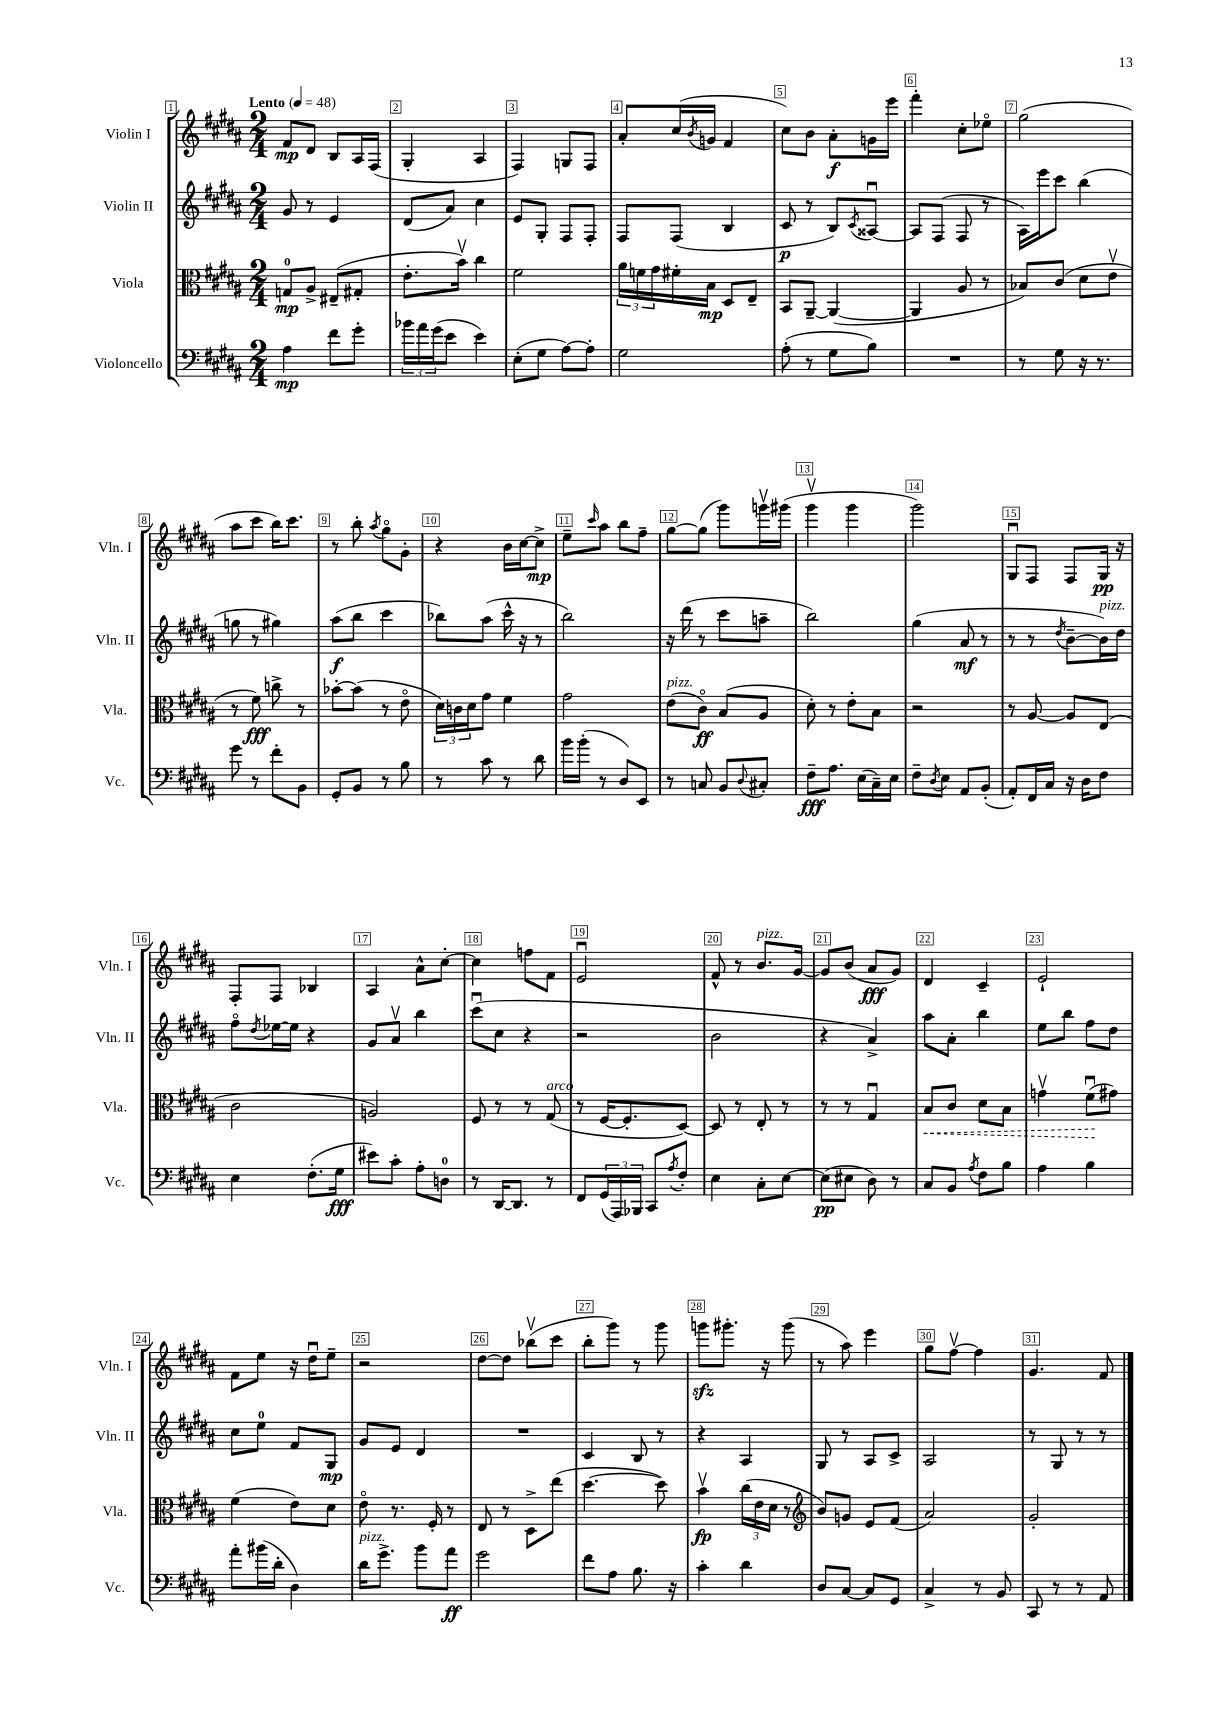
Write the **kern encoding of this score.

**kern	**kern	**kern	**kern
*staff4	*staff3	*staff2	*staff1
*clefF4	*clefC3	*clefG2	*clefG2
*k[f#c#g#d#a#]	*k[f#c#g#d#a#]	*k[f#c#g#d#a#]	*k[f#c#g#d#a#]
*M2/4	*M2/4	*M2/4	*M2/4
*MM48	*MM48	*MM48	*MM48
4A#	8G	8g#	8f#
.	8A#^	8r	8d#
8f#	(8E#~	4e	8B
8g#'	8G#'	.	16A#
.	.	.	(16F#
=	=	=	=
24b-	8.e'	(8d#	4G#'
24a#	.	.	.
(24g#	.	.	.
8e	.	8a#)	.
.	16bv)	.	.
4e)	4cc#	4cc#	4A#
=	=	=	=
(8E'	2f#	8e	4F#)
8G#	.	8G#'	.
[8A#)	.	8F#	8G
8A#']	.	8F#'	8F#
=	=	=	=
2G#	24a#	8F#	8a#'
.	24f	.	.
.	24g#	.	.
.	16f#'	(8F#	(16cc#
.	.	.	8qb
.	16B	.	16g
.	8D#	4B	4f#
.	8E~	.	.
=	=	=	=
(8A#'	8BB	8c#	8cc#)
8r	[8AA#~	8r	8b
8G#	(4AA#_	8B)	8a#'
.	.	8qc#	.
8B)	.	[8A##u	16g
.	.	.	16eee
=	=	=	=
2r	4AA#]	8A##]	4fff#'
.	.	(8F#	.
.	8A#	8F#	8cc#'
.	8r	8r	8ee-o
=	=	=	=
8r	8B-)	16A#)	(2gg#
.	.	16eee	.
8G#	(8c#	8ccc#	.
16r	8d#	(4bb	.
8.r	.	.	.
.	8ev	.	.
=	=	=	=
8g#	8r	8gg	8aa#
8r	8f#)	8r	8ccc#
8f#'	8cc^	4gg#)	16bb)
.	.	.	8.ccc#
8BB	8r	.	.
=	=	=	=
8GG#'	[8b-'	(8aa#	8r
8BB	(8b-]	8bb	8bb'
.	.	.	8qaa#
8r	8r	4ccc#	8gg#o
8B	8eo	.	8g#'
=	=	=	=
8r	24d#)	8bb-)	4r
.	24c	.	.
.	24d#	.	.
8c#	8g#	(8aa#	.
8r	4f#	16ccc#^^	16b
.	.	16r	[16cc#
8d#	.	8r	8cc#^]
=	=	=	=
16b	2g#	2bb)	8ee~
(16b'	.	.	.
.	.	.	16qqccc#
8r	.	.	8aa#
8D#)	.	.	8bb
8EE	.	.	8ff#~
=	=	=	=
8r	(8e	16r	[8gg#
.	.	(16ddd#	.
8C	8c#o)	8r	(8gg#]
8BB	(8B	8ccc#	8ggg#)
8qqD#	.	.	.
8C#'	8A#	8aa~	16gggv
.	.	.	(16ggg#
=	=	=	=
8F#~	8d#')	2bb)	4ggg#v
8.A#	8r	.	.
.	8e'	.	4ggg#
(16E	.	.	.
16C#~)	8B	.	.
16E	.	.	.
=	=	=	=
8F#~	2r	(4gg#	2ggg#)
8qD#	.	.	.
8E	.	.	.
8AA#	.	8a#	.
(8BB'	.	8r	.
=	=	=	=
8AA#')	8r	8r	8G#u
16FF#	[8A#	8r	8F#
16C#	.	.	.
.	.	8qdd#	.
16r	8A#]	[8b~	8F#
16D#	.	.	.
8F#	(8E	16b])	16G#
.	.	16dd#	16r
=	=	=	=
4E	2c#	8ff#o	8F#'
.	.	8qdd#	.
.	.	[16ee-	8F#
.	.	16ee-]	.
(8.F#'	.	4r	4B-
16G#	.	.	.
=	=	=	=
8e#)	2A)	8g#	4A#
8c#'	.	8a#v	.
8A#'	.	4bb	8a#^^
8D	.	.	[8cc#'
=	=	=	=
8r	8F#	(8ccc#u	4cc#]
[16DD#	8r	8cc#	.
8.DD#]	.	.	.
.	8r	4r	8ff
8r	(8G#	.	8f#
=	=	=	=
8FF#	8r	2r	2eu
(24GG#	[16F#	.	.
24AAA#)	.	.	.
.	8.F#']	.	.
24BBB-	.	.	.
8CC#	.	.	.
8qA#	.	.	.
8F#'	[8D#)	.	.
=	=	=	=
4E	8D#]	2b	8f#^^
.	8r	.	8r
8C#'	8E'	.	8.b
[8E	8r	.	.
.	.	.	[16g#
=	=	=	=
(8E]	8r	4r	8g#]
8E#	8r	.	(8b
8D#)	4G#u	4a#^)	8a#
8r	.	.	8g#)
=	=	=	=
8C#	8B	8aa#	4d#
8BB	8c#	8a#'	.
8qA#	.	.	.
8F#	8d#	4bb	4c#~
8B	8B	.	.
=	=	=	=
4A#	4gv	8ee	2e`
.	.	8bb	.
4B	(8f#u	8ff#	.
.	8g#)	8dd#	.
=	=	=	=
8a#'	(4f#	8cc#	8f#
(16b#	.	8ee	8ee
16d#'	.	.	.
4D#)	8e)	8f#	16r
.	.	.	16dd#u
.	8d#	8G#	8ee~
=	=	=	=
16d#	8eo	8g#	2r
8.g#^	.	.	.
.	8.r	8e	.
8b	.	4d#	.
.	16F#'	.	.
8a#	8r	.	.
=	=	=	=
2g#	8E	2r	[8dd#
.	8r	.	8dd#]
.	8D#^	.	(8bb-v
.	(8ee	.	8ccc#
=	=	=	=
8f#	[4.dd#	4c#	8bb'
8A#	.	.	8ggg#)
8.B	.	8B	8r
.	8dd#])	8r	8ggg#
16r	.	.	.
=	=	=	=
4c#'	4bv	4r	8ggg
.	.	.	8.ggg#'
4d#	(24cc#	4A#	.
.	24e	.	.
.	.	.	16r
.	24d#	.	.
.	8r	.	(8ggg#
=	=	=	=
*	*clefG2	*	*
8D#	8b)	8G#	8r
[8C#	8g	8r	8aa#)
8C#]	8e	8A#	4eee
8GG#	(8f#	8c#^	.
=	=	=	=
4C#^	2a#)	2A#	8gg#
.	.	.	[8ff#v
8r	.	.	4ff#]
8BB	.	.	.
=	=	=	=
8CC#	2g#'	8r	4.g#
8r	.	8G#	.
8r	.	8r	.
8AA#	.	8r	8f#
==	==	==	==
*-	*-	*-	*-
